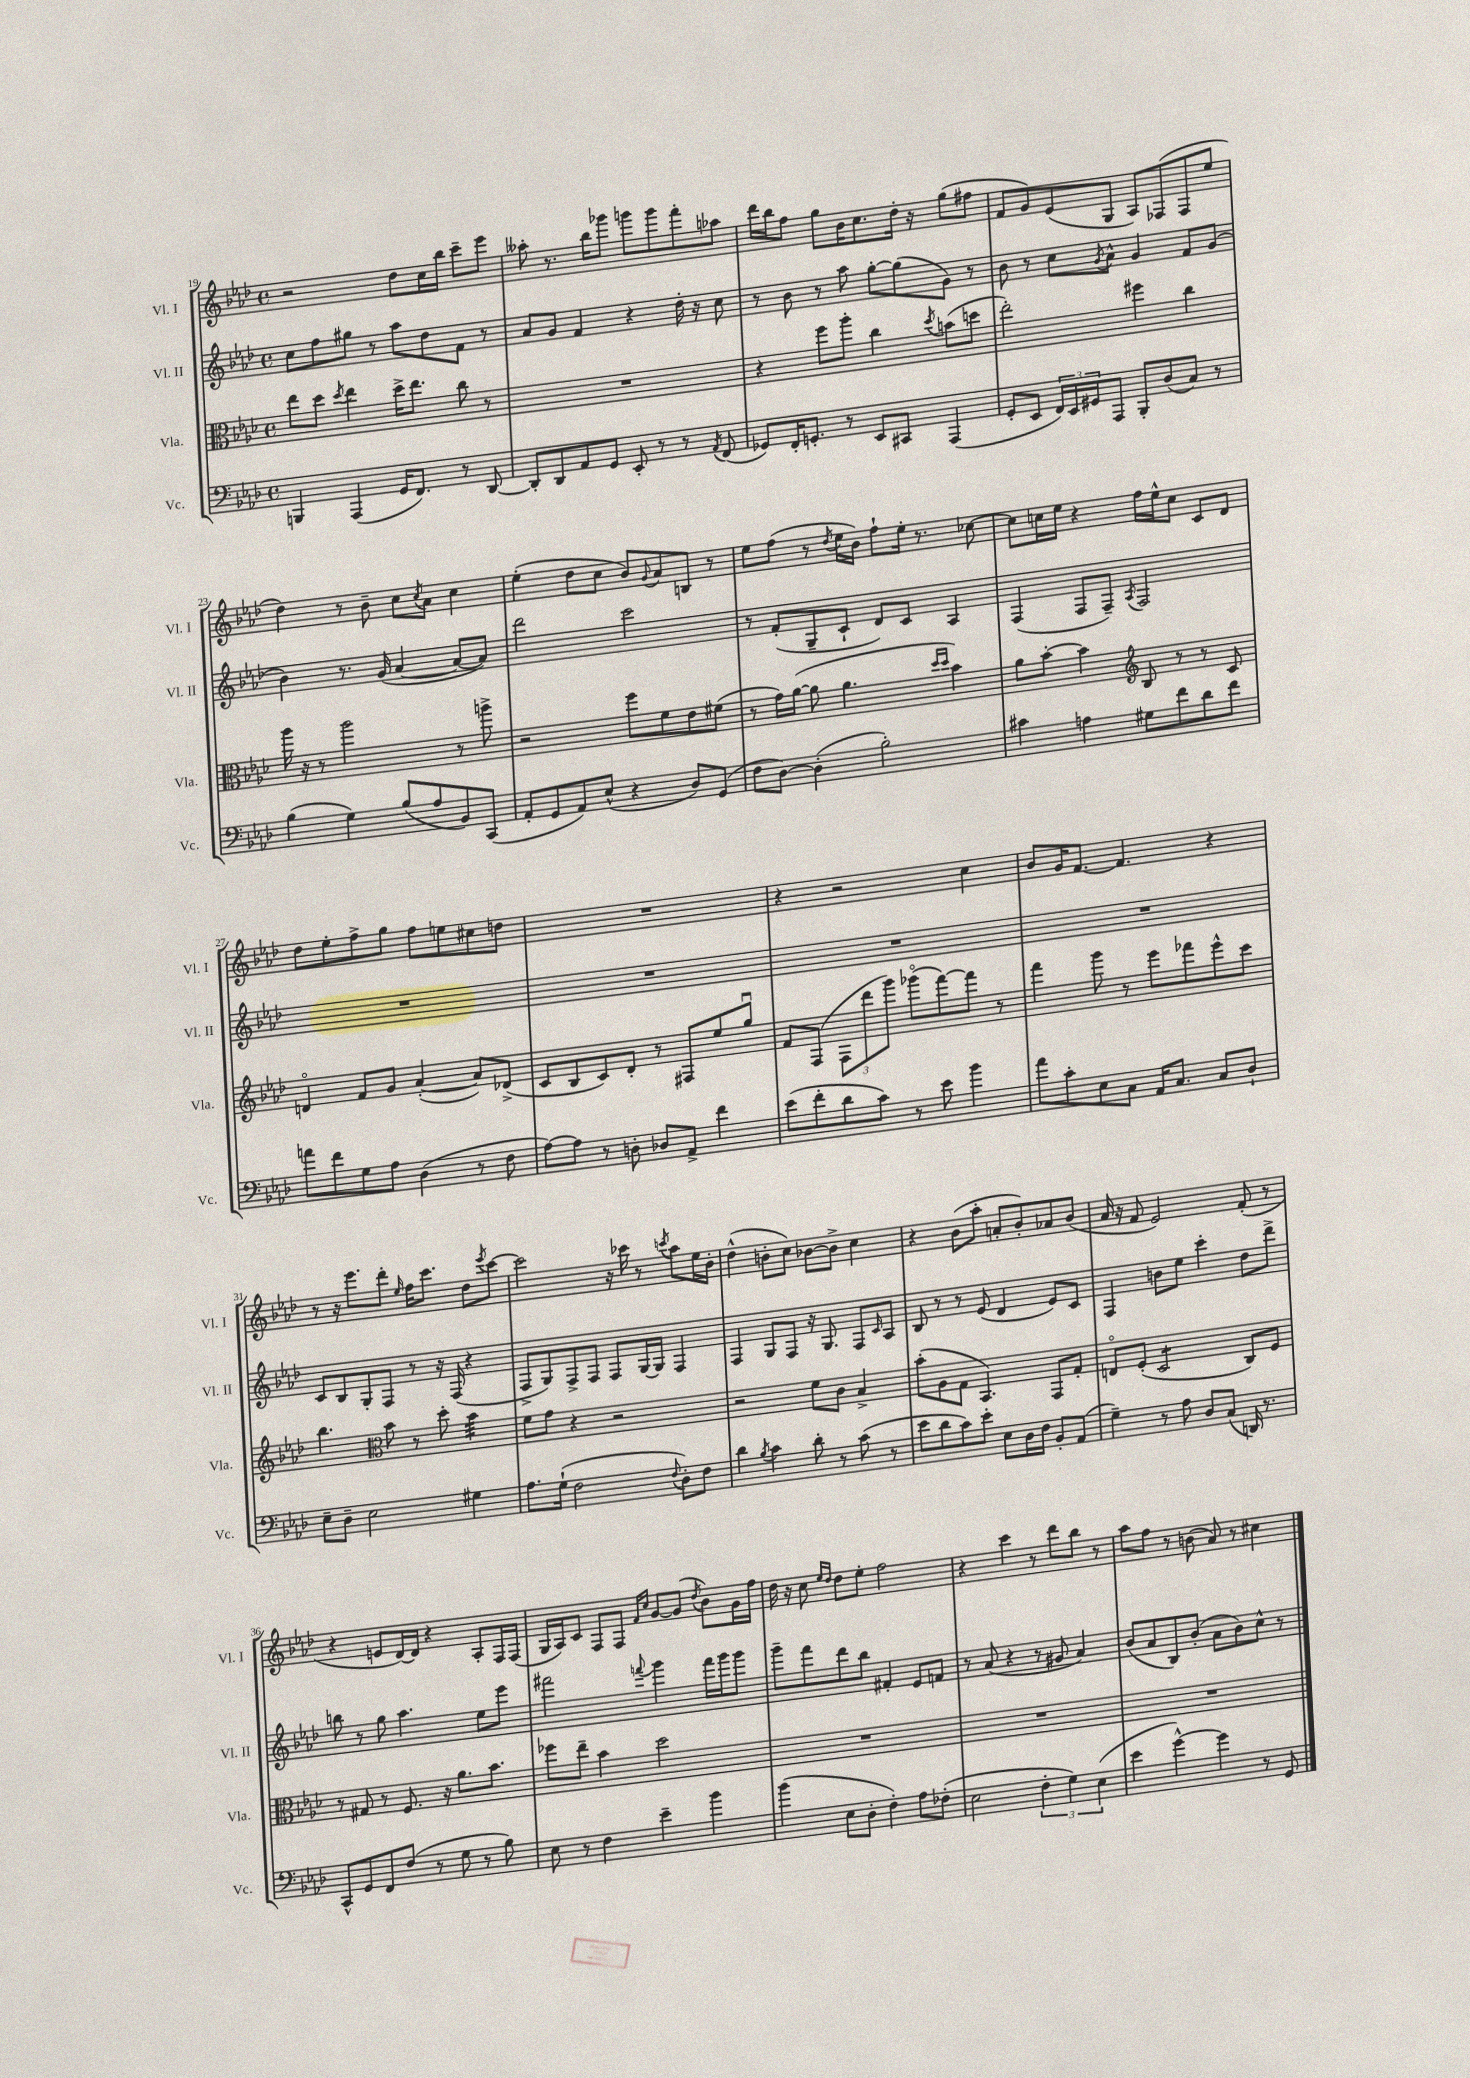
<<
\new StaffGroup <<
\new Staff = "s0" \with { instrumentName = "Vl. I" shortInstrumentName = "Vl. I" } {
    \clef treble \key aes \major \defaultTimeSignature \time 4/4
    r2 des''8 c''16 bes''16 c'''8-- ees'''8 |
    aeses''8-. r8. bes''16 ges'''8 g'''8 g'''8 f'''8-. aes''8 |
    des'''16 bes''16 f''8 g''8 bes'16 c''8. des''16-. r16 g''8( fis''8 |
    f'8 g'8) ees'8( g8 aes8) fes8( fes8 ees''8 |
    des''4) r8 bes'8-- c''8 \acciaccatura { c''8 } aes'8 c''4 |
    ees''4-.( des''8 c''8 bes'8) \appoggiatura { g'8 } aes'8 b8 r8 |
    ees''8 f''8( r8 \acciaccatura { des''8 } ees''16 bes'16) f''8-! ees''16-. r8. ces''8~ |
    ces''8 c''16 ees''16 r4 f''16 ees''16-^ c''8 c'8 des'8 |
    des''8 ees''8-. f''8-> g''8 f''8 e''8 cis''8 d''8 |
    R1 |
    r4 r2 c''4 |
    bes'8 g'16 f'8.~ f'4. r4 |
    r8 r16 ees'''8. des'''8-. \grace { ees''16 } f''16 c'''8. des''8 \acciaccatura { ees'''8 } c'''8~ |
    c'''2 r16 ces'''16 r8 \acciaccatura { c'''8 } aes''8 ees''16 bes'16-. |
    des''4-^( b'8-. c''8) bes'8~ bes'8-> c''4 |
    r4 bes'8( aes''8-. a'8-. bes'8-.) aes'8 bes'8( |
    aes'16 r16 f'8 ees'2) f'8-.( r8 |
    r4 e'8 des'16~) des'16 r4 aes8-. f16 f16( |
    g16 aes16) c'8 f8 f8 \grace { f'16 c''16 } g'8~ g'8( \acciaccatura { des''8 } bes'8) g'16 f''16 |
    des''16 r16 c''8 \grace { ees''16 des''16 } des''8 ees''8-. f''2 |
    r4 c'''4 r8 des'''8 bes''8 r8 |
    aes''8 f''8 r8 b'8( aes'8) r8 cis''4 \bar "|." |
}
\new Staff = "s1" \with { instrumentName = "Vl. II" shortInstrumentName = "Vl. II" } {
    \clef treble \key aes \major \defaultTimeSignature \time 4/4
    c''8 f''8 gis''8 r8 aes''8 des''8 f'8 r8 |
    aes'8 g'8 f'4 r4 des''16-. r16 c''8 |
    r8 bes'8 r8 aes''8 g''8~-. g''8( g'8) r8 |
    bes'8 r8 c''8 \acciaccatura { g'8 } aes'8-^ g'4 f'8 g'8( |
    bes'4) r8. g'16( aes'4~ aes'8~ aes'8) |
    des'''2 c'''2 |
    r8 f'8-.( g8-- c'8-! des'8) c'8 aes4 |
    f4( f8 f8--) \acciaccatura { aes8 } f2 |
    R1 |
    R1 |
    R1 |
    R1 |
    c'8 bes8 g8-. f8 r8 r16 f16( r4 |
    f8-> g8) f8-> f8 f8 g16~ g16 f4 |
    f4 g8 f8 r16 g8. f8 \grace { c'16 } aes8 |
    bes8 r8 r8 ees'8( des'4 ees'8) c'8 |
    f4 b'8 ees''8 c'''4-. des''8 des'''8-> |
    b''8 r8 g''8 aes''4. ees''8 ees'''8 |
    fis'''2 \appoggiatura { f'''8 } g'''4 f'''16 g'''16 g'''8 |
    g'''8-- f'''8 des'''8 bes''8 fis'4-. ees'8 f'8 |
    r8 aes'8( r4 r8 gis'8 aes'4) |
    bes'8( aes'8 bes8) bes'8-.( aes'8 bes'8) c''8-^ r8 \bar "|." |
}
\new Staff = "s2" \with { instrumentName = "Vla." shortInstrumentName = "Vla." } {
    \clef alto \key aes \major \defaultTimeSignature \time 4/4
    ees''8 des''8 \acciaccatura { des''8 } ees''4 des''16-> ees''8. c''8 r8 |
    R1 |
    r4 f''8 aes''8-. c''4 \acciaccatura { des''8 } b'8( d''8 |
    ees''2-.) fis''4 c''4 |
    aes''16 r16 r8 aes''2 r8 a''8-> |
    r2 f''8 f'8 ees'8 fis'8( |
    r8 g'16) aes'16~( aes'8 aes'4. \grace { des''16 des''16 } bes'4) |
    aes'8 bes'8~-. bes'4 \clef treble bes8 r8 r8 c'8 |
    d'4\flageolet f'8 g'8 aes'4~-.( aes'8) des'8->( |
    c'8 bes8 c'8) des'8-. r8 fis8 ees''8 g''8\downbow |
    f'8 f8( \tuplet 3/2 { f8 des'''8 g'''8) } ges'''8\flageolet( f'''8~) f'''8 r8 |
    f'''4 g'''8 r8 ees'''8 fes'''8 ees'''8-^ c'''8 |
    bes''4. \clef alto bes'8 r8 des''8-. bes'4:32 |
    f'8 g'8 r4 r2 |
    r2 f'8 c'8 bes4-> |
    bes'8-.( aes8 g8 bes,4.) g,8 g8-. |
    e8\flageolet f8-.( des2:8 c8) f8 |
    r8 gis8 r8 f8. r16 aes'8. bes'8. |
    fes''8 ees''8-- bes'4 des''2 |
    R1 |
    R1 |
    R1 \bar "|." |
}
\new Staff = "s3" \with { instrumentName = "Vc." shortInstrumentName = "Vc." } {
    \clef bass \key aes \major \defaultTimeSignature \time 4/4
    b,,4 aes,,4( g,16 f,8.) r8 des,8~ |
    des,8-. des,8 aes,8 g,8 ees,8-. r8 r8 \acciaccatura { aes,8 } f,8( |
    ges,8) f,16-. g,8.-. r8 ees,8 cis,8 aes,,4( |
    g,8-. ees,8 \tuplet 3/2 { f,16) ees,16 gis,16 } aes,,8 bes,,8-. des8( c8) r8 |
    bes4( g4) bes8( aes8 bes,8) c,8( |
    aes,8-. g,8 aes,8) ees8-^( r4 des8) g,8( |
    f8 des8~) des4-.( bes2-.) |
    cis'4 a4 gis8 f'8 des'8 f'8 |
    a'8 f'8 g8 aes8 des4( r8 f8 |
    aes8~) aes8 r8 d8-. des8 aes,8-> f'4 |
    ees'8( f'8-. des'8 c'8) r8 ees'8 bes'4 |
    aes'8 c'8-. ees8 c8 aes,16 c8. c8 des8-! |
    ees8-- des8-- ees2 gis4 |
    aes8. g16-!( f2 \appoggiatura { f8 } des8-.) f8 |
    des'4 \acciaccatura { bes8 } c'4 des'8-. r8 c'8( r8 |
    ees'8 des'8 c'8) ees'8-. ees8 des16 f16 bes,8-. aes,8( |
    g4--) r8 aes8 des8 c8( d,16) r8. |
    c,8-^ g,8 f,8 f8( r8 g8 r8 bes8) |
    ees8 r8 f4 ees'4-- bes'4 |
    bes'4( ees8 des8-. f4-.) aes8 fes8-.( |
    ees2 \tuplet 3/2 { f4-. g4) ees4( } |
    ees'4 g'4~-^) g'4 r8 g,8 \bar "|." |
}
>>
>>
\layout { \context { \Score currentBarNumber = #19 } }
